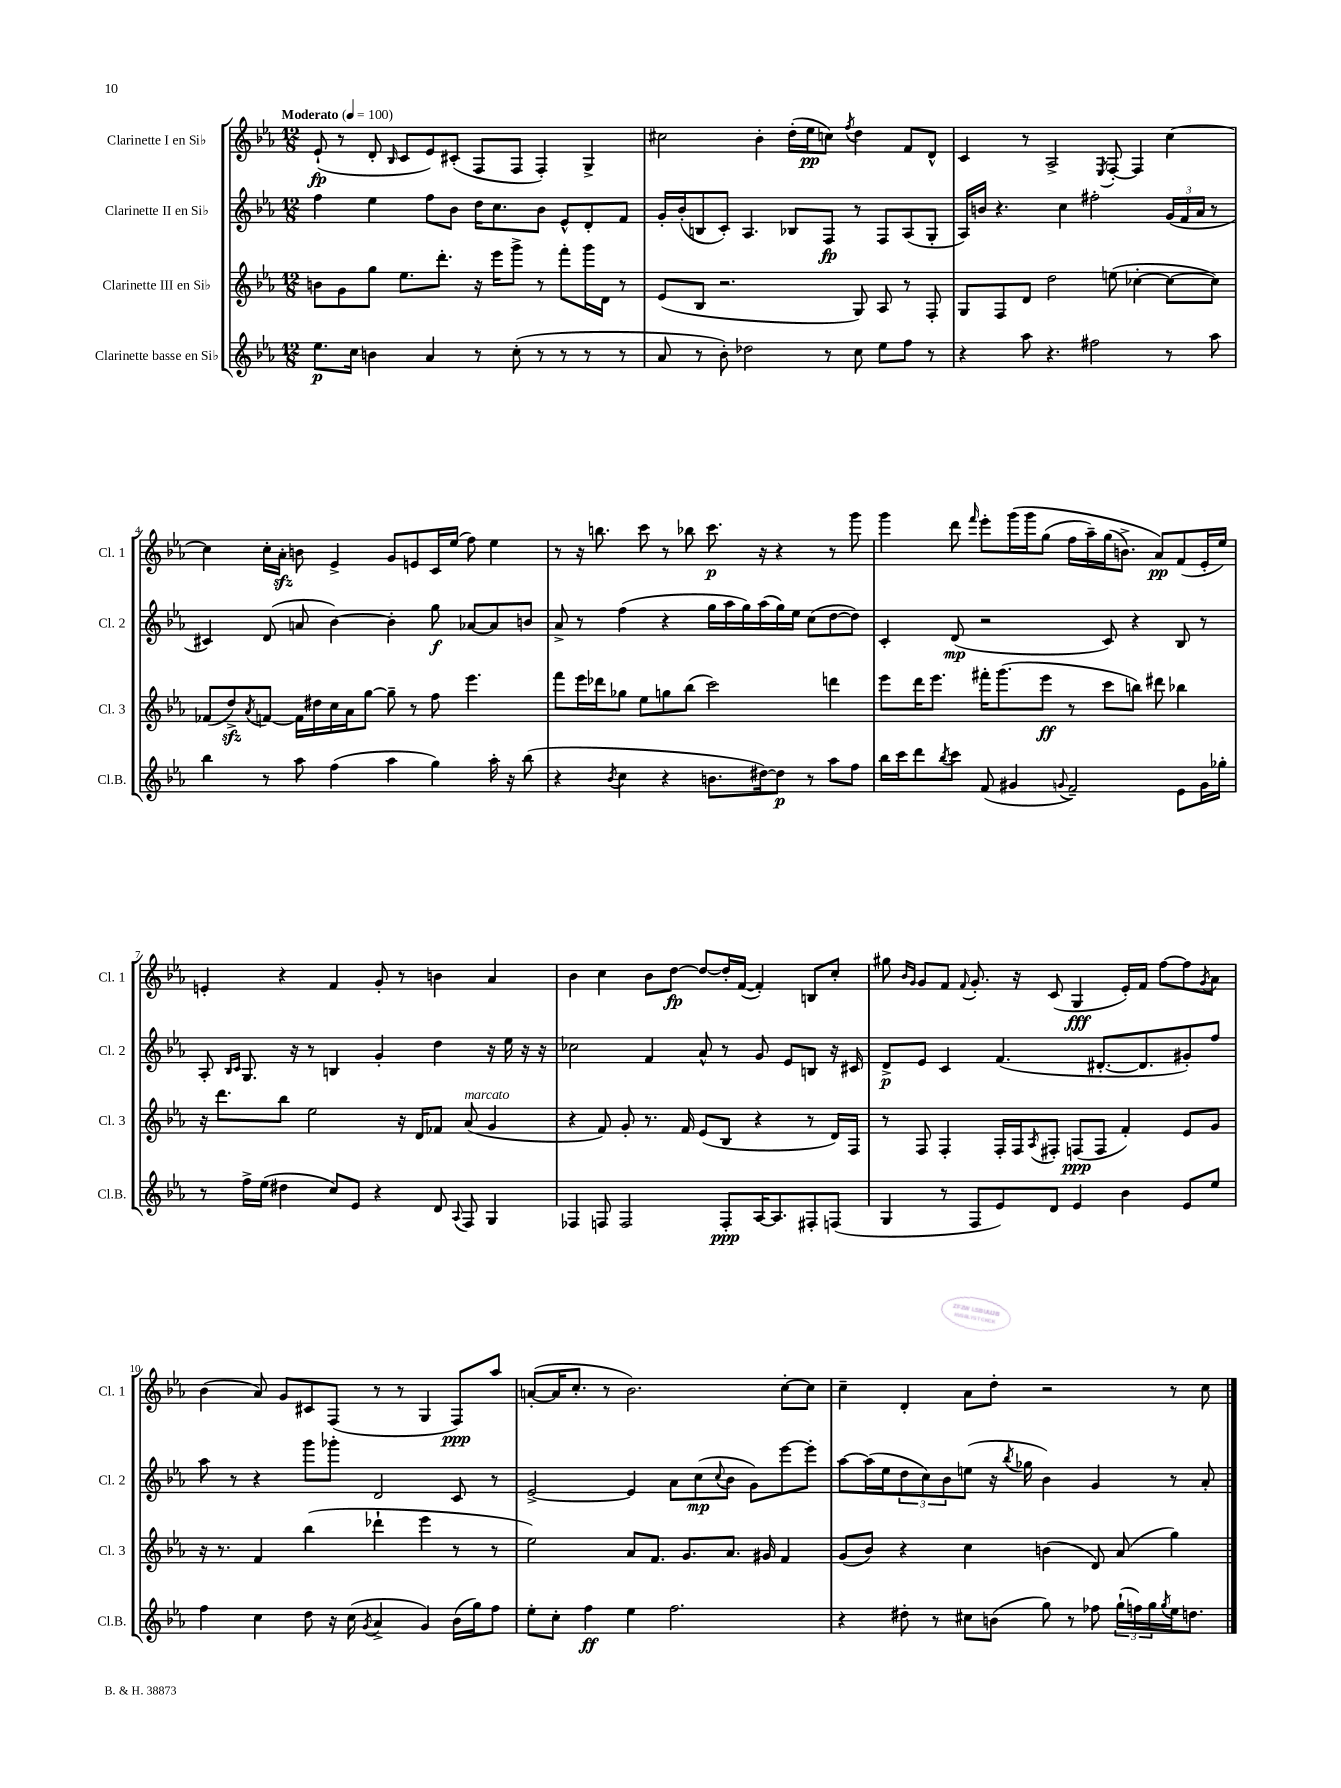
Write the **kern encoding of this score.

**kern	**kern	**kern	**kern
*staff4	*staff3	*staff2	*staff1
*clefG2	*clefG2	*clefG2	*clefG2
*k[b-e-a-]	*k[b-e-a-]	*k[b-e-a-]	*k[b-e-a-]
*M12/8	*M12/8	*M12/8	*M12/8
*MM100	*MM100	*MM100	*MM100
8.ee-\L	8b\L	4ff\	(8e-`/
.	8g\	.	8r
16cc\Jk	.	.	.
4b\	8gg\J	4ee-\	8d'/
.	.	.	16qqB-/
.	8.ee-\L	.	8c/L
4a-/	.	8ff\L	8e-/)
.	8.ddd'\J	.	.
.	.	8b-\J	(8c#'/J
8r	16r	16dd\LK	8F/L
.	16eee-\LK	8.cc\	.
(8cc'\	8ggg^\J	.	8F/J
8r	8r	8b-\J	4F'/)
8r	8fff'\L	8e-^^/L	.
8r	16ggg\L	8d'/	4G^/
.	16d\JJ	.	.
8r	8r	8f/J	.
=	=	=	=
8a-/	(8e-/L	16g'/LL	2cc#\
.	.	(16b-'/J	.
8r	8B-/J	8B/	.
8b-'\)	2.r	8c'/J)	.
2dd-\	.	4.A-/	.
.	.	.	4b-'\
.	.	8B-/L	(16dd'\LL
.	.	.	16ee-\J
8r	.	8F/J	8cc\J)
.	.	.	8qff/
8cc\	8G/)	8r	4dd\
8ee-\L	8A-/	8F/L	.
8ff\J	8r	(8A-/	8f/L
8r	8F'/	8G'/J	8d^^/J
=	=	=	=
4r	8G/L	16A-/LL)	4c/
.	.	16b/JJ	.
.	8F/	4.r	.
8aa-\	8d/J	.	8r
4.r	2dd\	.	2A-^/
.	.	4cc\	.
2ff#\	.	2ff#'\	.
.	.	.	8qE-/
.	(8ee\	.	[8F'/
.	[4cc-'\	.	4F/]
8r	8cc-\_L	(24g/LL	[4cc\
.	.	24f/	.
.	.	24a-/JJ	.
8aa-\	8cc-\]J)	8r	.
=	=	=	=
4bb-\	(8f-/L	4c#/)	4cc\]
.	8dd^/)	.	.
.	8qa-/	.	.
8r	[8f/J	(8d/	16cc'\LL
.	.	.	16a-'\JJ
8aa-\	16f\]LL	8a/	8b\
.	16dd#\	.	.
(4ff\	16cc\	[4b-\)	4e-^/
.	16a-\J	.	.
.	[8gg\J	.	.
4aa-\	8gg~\]	4b-'\]	8g/L
.	8r	.	8e/
4gg\)	8ff\	8gg\	16c/L
.	.	.	(16ee-/JJ
.	4.eee-\	[8a-/L	8ff\)
16aa-'\	.	8a-/]	4ee-\
16r	.	.	.
(8bb-\	.	8b/J	.
=	=	=	=
4r	8fff\L	8a-^/	8r
.	16eee-\L	8r	16r
.	16ddd-\J	.	8.bb\
8qb-/	.	.	.
4cc\	8gg-\J	(4ff\	.
.	8ee-\L	.	8ccc\
4r	8gg\	4r	8r
.	(8bb-\J	.	8bb-\
8.b\L	2ccc\)	16gg\LL	8.ccc\
.	.	16aa-\	.
.	.	16gg\)	.
[16dd#\k)	.	(16aa-\	16r
8dd#\]J	.	16gg\)	4r
.	.	16ee-\JJ	.
8r	.	(8cc\L	.
8aa-\L	4ddd\	[8dd\	8r
8ff\J	.	8dd\]J)	8ggg\
=	=	=	=
16bb-\LL	8eee-\L	4c'/	4ggg\
16ccc\J	.	.	.
8ddd\	16ddd\K	.	.
.	8.eee-\J	.	.
8qbb-/	.	.	.
8ccc\J	.	(8d/	8ddd\
.	.	.	16qqfff/
(8f/	16fff#'\LK	2r	8eee-'\L
.	(8.ggg\	.	.
4g#/	.	.	&(16ggg\L
.	.	.	16ggg\J
.	8eee-\J	.	(8gg\J
8qqg/	.	.	.
2f~/)	8r	.	16ff\LL
.	.	.	16aa-~\)
.	8ccc\L	8c/)	(16gg\J
.	.	.	8.b^\J)
.	8bb\J)	4r	.
.	8ddd#\	.	8a-/L&)
8e-\L	4bb-\	8B-/	(8f/
16g\L	.	8r	16e-'/L
16gg-'\JJ	.	.	16ee-/JJ)
=	=	=	=
8r	16r	8A-'/	4e'/
.	8.ddd\L	.	.
.	.	16qqB-/LL	.
.	.	16qqc/JJ	.
16ff^\LL	.	8.G/	.
(16ee-\JJ	.	.	.
4dd#\	8bb-\J	.	4r
.	.	16r	.
.	2ee-\	8r	.
8cc/L)	.	4B/	4f/
8e-/J	.	.	.
4r	.	4g'/	8g'/
.	16r	.	8r
.	16d/LK	.	.
8d/	8f-/J	4dd\	4b\
8qqA-/	.	.	.
8F/	(8a-/	.	.
4G/	4g/	16r	4a-/
.	.	16ee-\	.
.	.	16r	.
.	.	16r	.
=	=	=	=
4F-/	4r	2cc-\	4b-\
8F/	8f/)	.	4cc\
2F/	8g'/	.	.
.	8.r	4f/	8b-\L
.	.	.	[8dd\J
.	16f/	.	.
.	(8e-/L	8a-^^/	8dd/_L
8F'/L	8B-/J	8r	16dd'/]L
.	.	.	([16f/JJ
[16A-/K	4r	8g/	4f'/])
8.A-/]	.	.	.
.	.	8e-/L	.
8F#'/	8r	8B/J	8B/L
(8F/J	16d/LL)	16r	8cc'/J
.	16F/JJ	16c#/	.
=	=	=	=
4G/	8r	8d^/L	8gg#\
.	.	.	16qqb-/LL
.	.	.	16qqg/JJ
.	8F/	8e-/J	8g/L
8r	4F'/	4c/	8f/J
.	.	.	8qqf/
8F/L	.	.	8.g'/
8e-/)	16F'/LL	(4.f/	.
.	16F/J	.	16r
.	8qA-/	.	.
8d/J	8F#'/J	.	(8c/
4e-/	(8F/L	.	4G/
.	8F/J	[8.d#'/L	.
4b-\	4f'/)	.	16e-'/LL)
.	.	8.d#/]	16f/JJ
.	.	.	[8ff\L
8e-/L	8e-/L	8g#'/)	8ff\]
.	.	.	8qg/
8ee-/J	8g/J	8ff/J	8a-\J
=	=	=	=
4ff\	16r	8aa-\	(4b-\
.	8.r	.	.
.	.	8r	.
4cc\	4f/	4r	8a-/)
.	.	.	8g/L
8dd\	(4bb-\	8ggg\L	8c#/
16r	.	8ggg-'\J	(8F/J
(16cc\	.	.	.
8qg/	.	.	.
4a-^/	4ddd-`\	2d/	8r
.	.	.	8r
4g/)	4eee-\	.	4G/
(16b-\LL	8r	8c/	8F/L)
16gg\J)	.	.	.
8ff\J	8r	8r	8aa-/J
=	=	=	=
8ee-'\L	2ee-\)	[2e-^/	([8a'/L
8cc'\J	.	.	16a/]K
.	.	.	8.cc'/J
4ff\	.	.	.
.	.	.	8r
4ee-\	8a-/L	4e-/]	2.b-\)
.	8.f/J	.	.
2.ff\	.	8a-\L	.
.	8.g/L	.	.
.	.	(8cc\	.
.	.	8qqcc/	.
.	8.a-/J	8b-\J	.
.	.	8g\L)	.
.	16g#/	.	.
.	4f/	[8eee-\	[8cc'\L
.	.	8eee-'\]J	8cc\]J
=	=	=	=
4r	(8g/L	[8aa-\L	4cc~\
.	8b-/J)	(16aa-\]L	.
.	.	16ee-\J	.
8dd#'\	4r	12dd\	4d'/
.	.	12cc\)	.
8r	.	.	.
.	.	12b-\	.
8cc#\L	4cc\	(8ee\J	8a-\L
(8b\J	.	16r	8dd'\J
.	.	8qbb-/	.
.	.	16gg-\	.
8gg\)	(4b\	4b-\)	2r
8r	.	.	.
8ff-\	8d/)	4g/	.
(24gg`\LL	(8a-/	.	.
24ff\)	.	.	.
24gg\	.	.	.
8qgg/	.	.	.
16ee-\J	4gg\)	8r	8r
8.dd\J	.	.	.
.	.	8a-'/	8cc\
==	==	==	==
*-	*-	*-	*-
